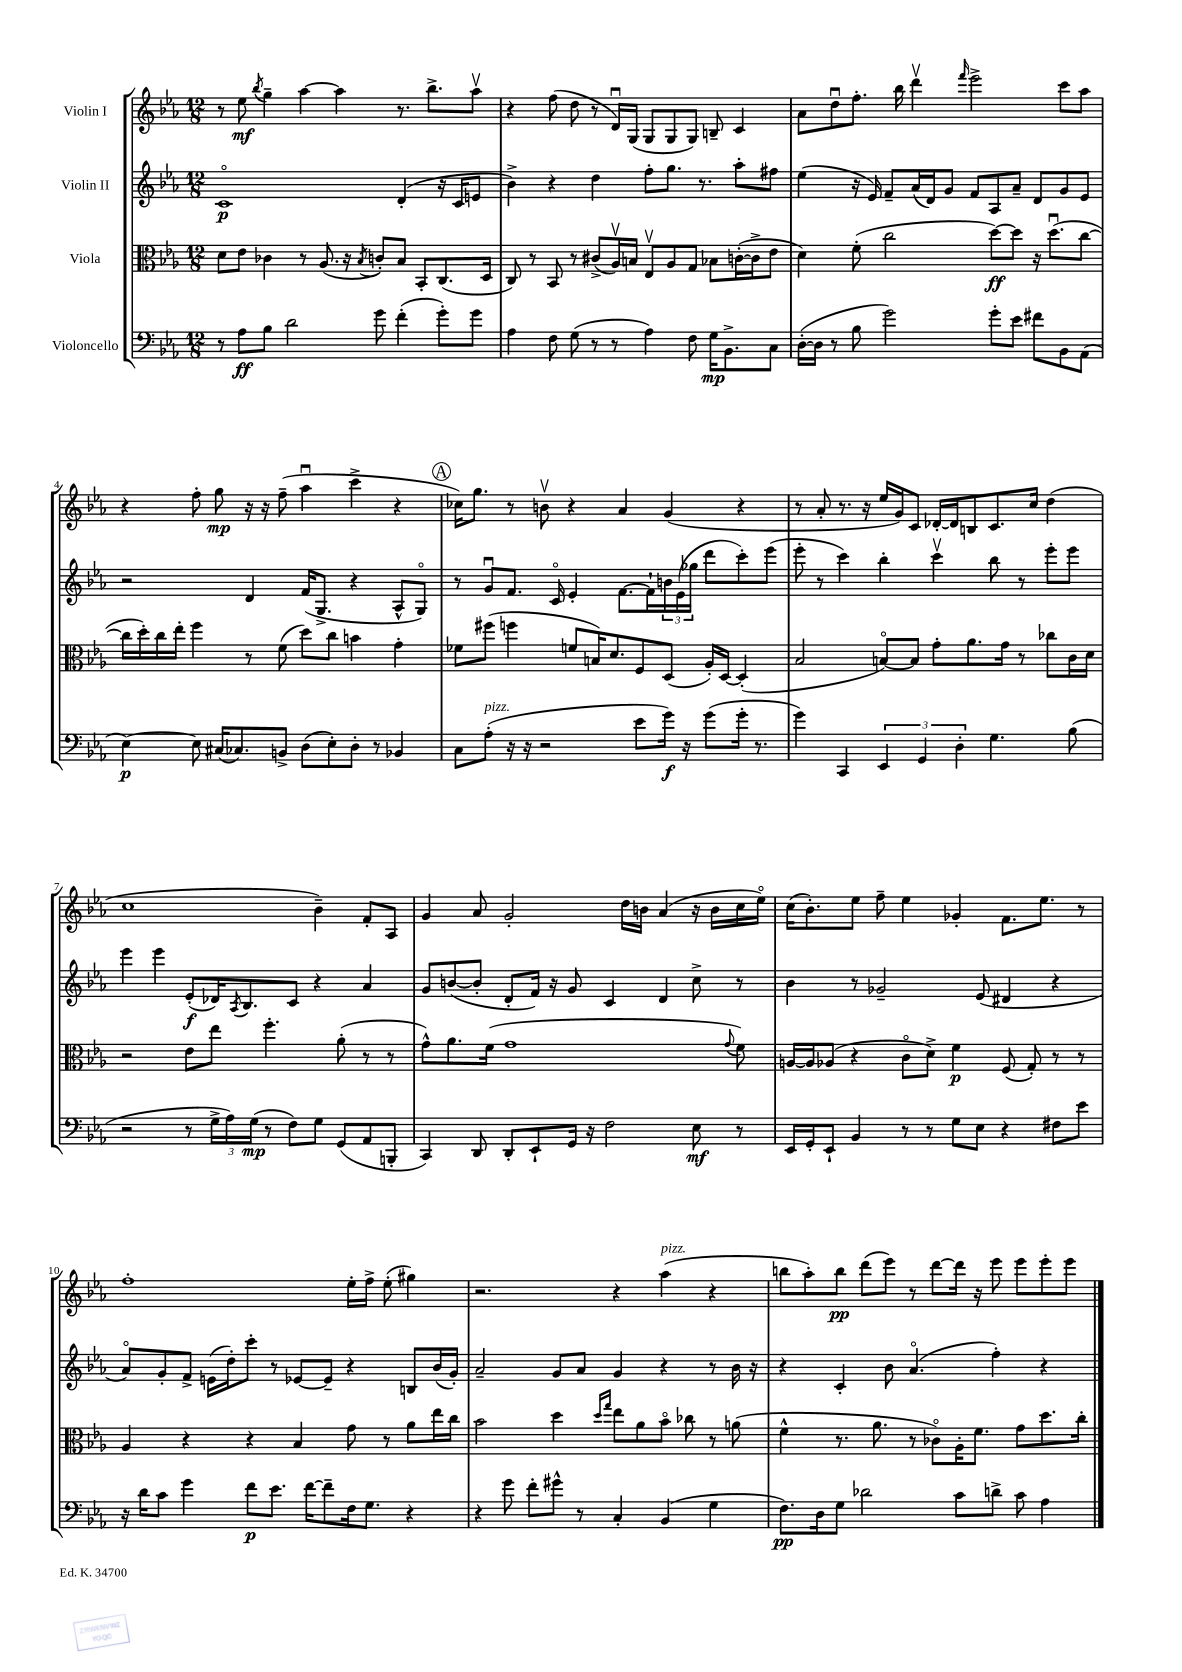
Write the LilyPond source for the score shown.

<<
\new StaffGroup <<
\new Staff = "s0" \with { instrumentName = "Violin I" } {
    \clef treble \key ees \major \numericTimeSignature \time 12/8
    r8 ees''8\mf \acciaccatura { bes''8 } g''4-- aes''4~ aes''4 r8. bes''8.-> aes''8\upbow |
    r4 f''8( d''8 r8 d'16\downbow) g16( g8 g8 g8) b8-- c'4 |
    aes'8 d''8\downbow f''8.-. bes''16 d'''4\upbow \grace { f'''16 } ees'''2-> c'''8 aes''8 |
    r4 f''8-. g''8\mp r16 r16 f''8--( aes''4\downbow c'''4-> r4 |
    \mark \markup { \circle "A" } ces''16) g''8. r8 b'8\upbow r4 aes'4 g'4( r4 |
    r8 aes'8-. r8. r16 ees''16 g'16) c'8 des'16~-. des'16 b8 c'8. c''16 d''4( |
    c''1 bes'4--) f'8-. aes8 |
    g'4 aes'8 g'2-. d''16 b'16 aes'4( r16 b'16 c''16 ees''16\flageolet) |
    c''16( bes'8.-.) ees''8 f''8-- ees''4 ges'4-. f'8. ees''8. r8 |
    f''1-. ees''16-. f''16-> ees''8-.( gis''4) |
    r2. r4 aes''4^\markup { \italic "pizz." }( r4 |
    b''8 aes''8-.) b''8\pp d'''8( ees'''8) r8 d'''8~ d'''16 r16 ees'''8 ees'''8 ees'''8-. ees'''8 \bar "|." |
}
\new Staff = "s1" \with { instrumentName = "Violin II" } {
    \clef treble \key ees \major \numericTimeSignature \time 12/8
    c'1\flageolet\p d'4-.( r16 c'16 e'8 |
    bes'4->) r4 d''4 f''8-. g''8. r8. aes''8-. fis''8 |
    ees''4( r16 ees'16) f'8-- aes'16( d'16) g'8 f'8 aes8 aes'8-- d'8 g'8 ees'8 |
    r2 d'4 f'16( g8.-> r4 aes8-^ g8\flageolet) |
    \mark \markup { \circle "A" } r8 g'8\downbow f'8. c'16\flageolet ees'4-. f'8.~ f'16-! \tuplet 3/2 { b'16 ees'16( ges''16 } d'''8 c'''8-.) ees'''8( |
    ees'''8-. r8 c'''4) bes''4-. c'''4\upbow bes''8 r8 ees'''8-. ees'''8 |
    ees'''4 ees'''4 ees'8-.\f( des'16) \acciaccatura { aes8 } bes8. c'8 r4 aes'4 |
    g'8 b'8~( b'8-. d'8-. f'16) r16 g'8 c'4 d'4 c''8-> r8 |
    bes'4 r8 ges'2-- ees'8( dis'4 r4 |
    aes'8\flageolet) g'8-. f'8-> e'16( d''16-.) c'''8-. r8 ees'8~ ees'8-- r4 b8 bes'16( g'16-.) |
    aes'2-- g'8 aes'8 g'4 r4 r8 bes'16 r16 |
    r4 c'4-. bes'8 aes'4.\flageolet( f''4-.) r4 \bar "|." |
}
\new Staff = "s2" \with { instrumentName = "Viola" } {
    \clef alto \key ees \major \numericTimeSignature \time 12/8
    d'8 ees'8 ces'4 r8 aes8.( r16 \acciaccatura { bes8 } c'8-.) bes8 bes,8-. c8.( d16 |
    c8) r8 bes,8 r8 cis'8->( aes16\upbow) b16 ees8\upbow aes8 g8 bes8 c'16~-.( c'16-> ees'8 |
    d'4) f'8-.( c''2 d''8~\ff) d''8 r16 d''8.\downbow( c''8~ |
    c''16 d''16-.) c''16 ees''16-. f''4 r8 f'8( d''8) c''8 b'4 g'4-. |
    \mark \markup { \circle "A" } fes'8 fis''8( f''4 f'8 b16) d'8. f8 d8( aes16-.) d16~ d4-.( |
    bes2 b8~\flageolet) b8 g'8-. aes'8. g'16 r8 ces''8 c'16 d'16 |
    r2 ees'8 ees''8 f''4.-. aes'8-.( r8 r8 |
    g'8-^) aes'8. f'16( g'1 \appoggiatura { g'8 } f'8) |
    a16~ a16 aes8( r4 c'8\flageolet d'8->) f'4\p f8( g8-.) r8 r8 |
    aes4 r4 r4 bes4 g'8 r8 aes'8 ees''16 c''16 |
    bes'2 d''4 \grace { d''16 g''16 } ees''8 aes'8 bes'8\flageolet ces''8 r8 a'8( |
    f'4-^ r8. aes'8. r8 ces'8\flageolet) aes16-. f'8. g'8 d''8. c''16-. \bar "|." |
}
\new Staff = "s3" \with { instrumentName = "Violoncello" } {
    \clef bass \key ees \major \numericTimeSignature \time 12/8
    r8 aes8\ff bes8 d'2 g'8 f'4-.( g'8-.) g'8 |
    aes4 f8 g8( r8 r8 aes4) f8 g16\mp bes,8.-> c8 |
    d16~-.( d16 r8 bes8 g'2) g'8-. ees'8 fis'8 bes,8 aes,8( |
    ees4~\p) ees8 cis16( ces8.) b,8-> d8( ees8-.) d8-. r8 bes,4 |
    \mark \markup { \circle "A" } c8 aes8-.^\markup { \italic "pizz." }( r16 r16 r2 ees'8 g'16\f) r16 g'8( g'16-. r8. |
    g'4) c,4 \tuplet 3/2 { ees,4 g,4 d4-. } g4. bes8( |
    r2 r8 \tuplet 3/2 { g16-> aes16) g16\mp( } r8 f8) g8 g,8( aes,8 b,,8-. |
    c,4) d,8 d,8-. ees,8-! g,16 r16 f2 ees8\mf r8 |
    ees,16 g,16-. ees,8-! bes,4 r8 r8 g8 ees8 r4 fis8 ees'8 |
    r16 d'16 c'8 g'4 f'8\p ees'8. f'16~ f'8-- f16 g8. r4 |
    r4 g'8 f'8-. gis'8-^ r8 c4-. bes,4( g4 |
    f8.\pp) d16 g8 des'2 c'8 d'8-> c'8 aes4 \bar "|." |
}
>>
>>
